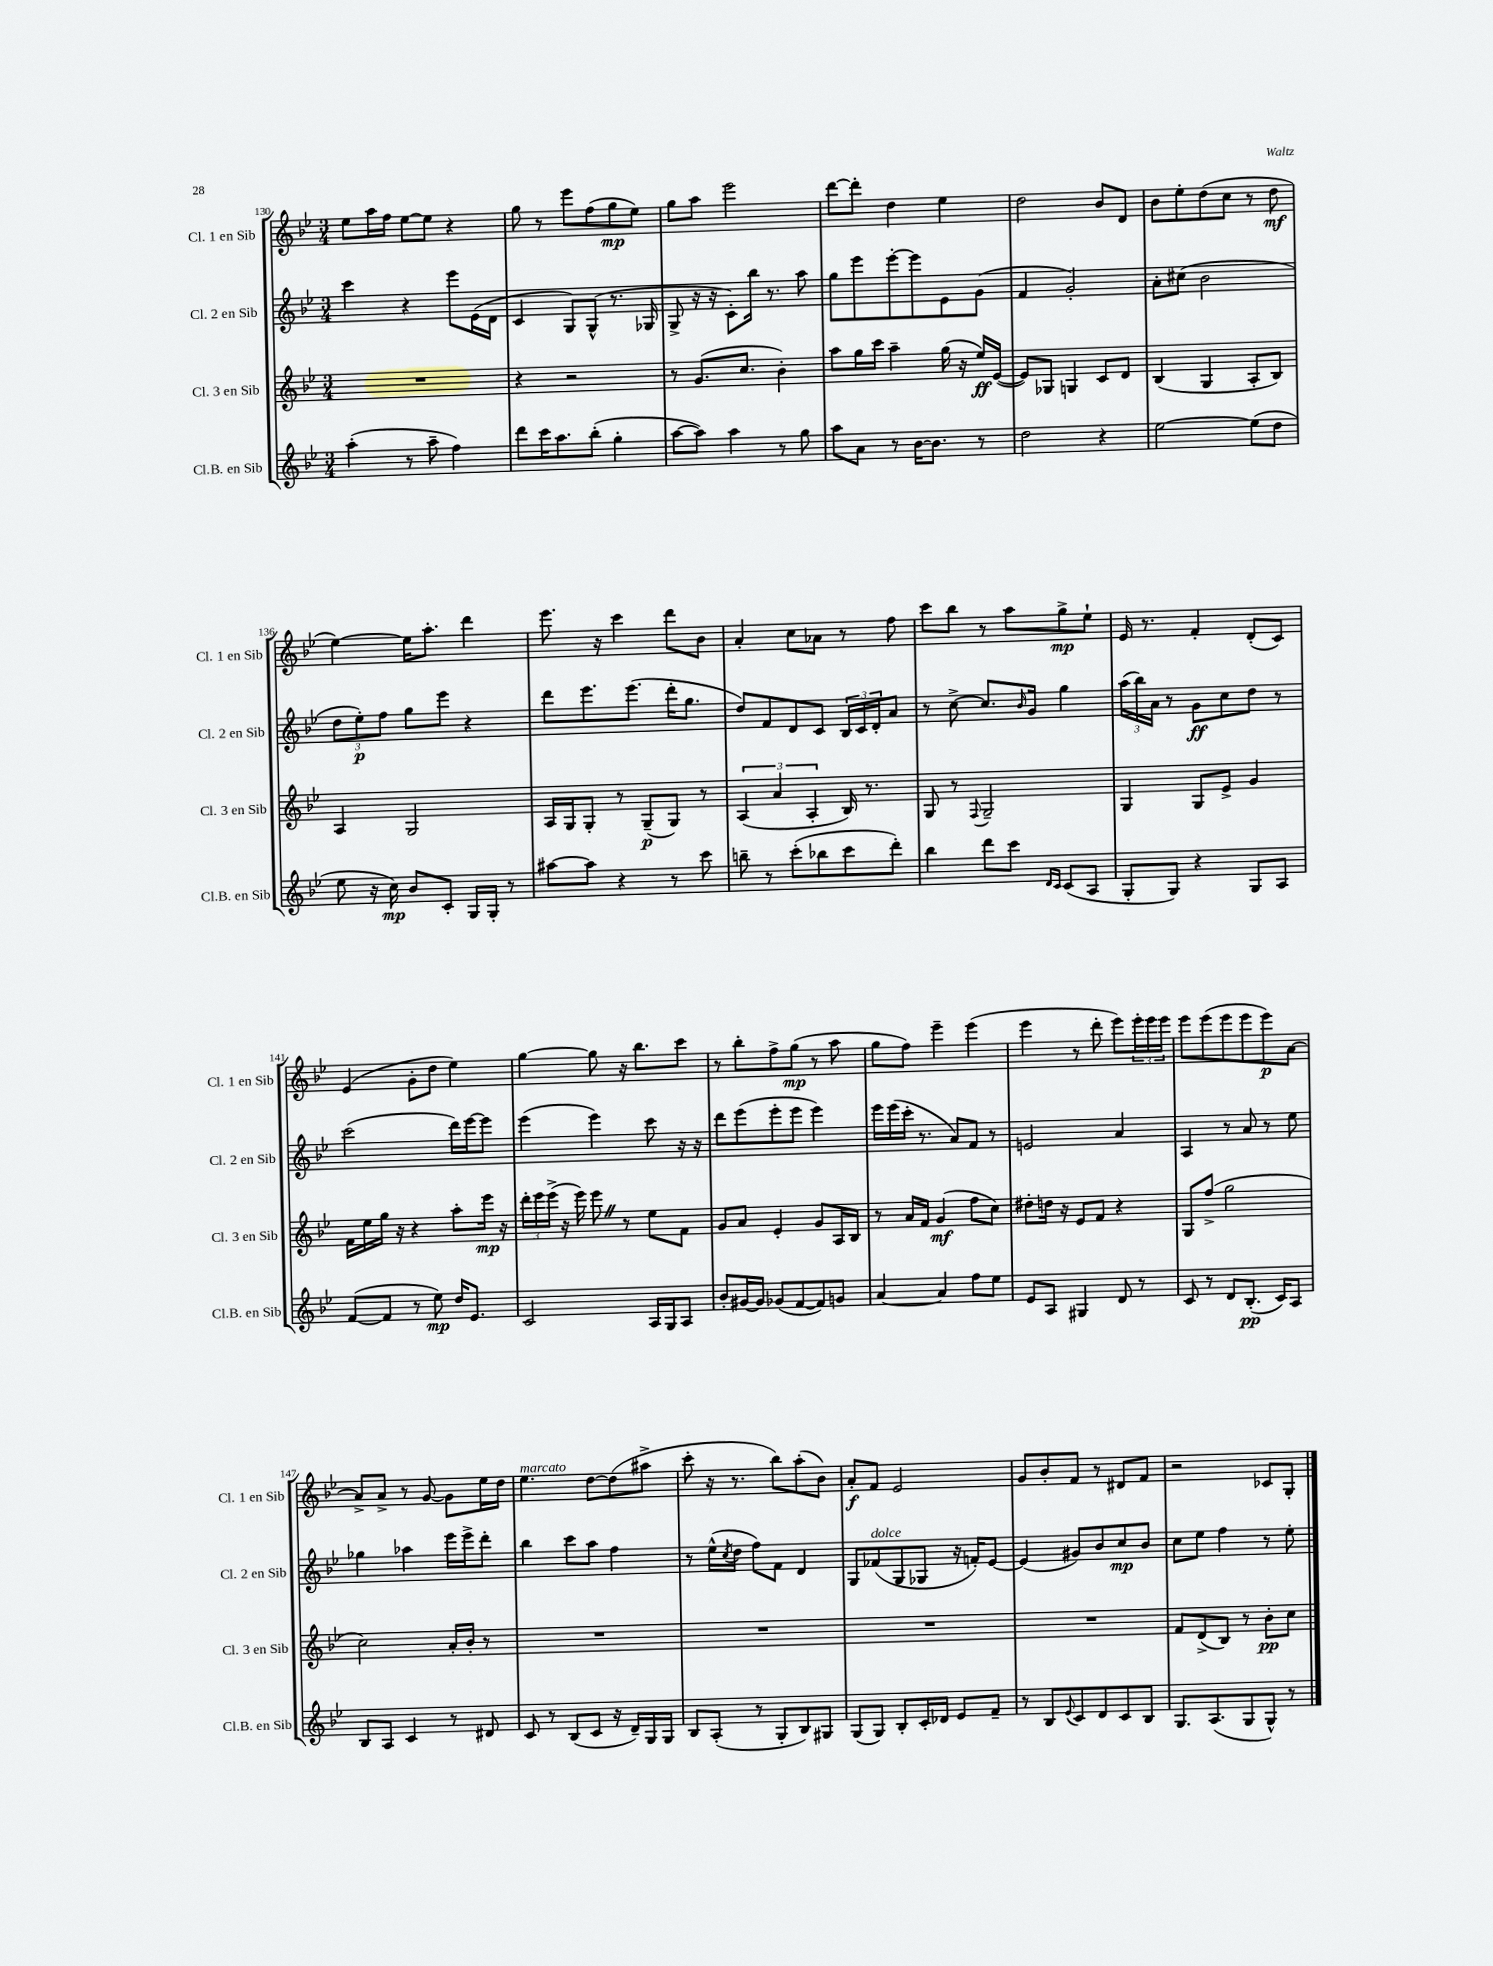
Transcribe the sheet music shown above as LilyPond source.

<<
\new StaffGroup <<
\new Staff = "s0" \with { instrumentName = "Cl. 1 en Sib" shortInstrumentName = "Cl. 1 en Sib" } {
    \clef treble \key bes \major \numericTimeSignature \time 3/4
    ees''8 a''16 f''16 ees''8~ ees''8 r4 |
    g''8 r8 ees'''8 f''8( g''8\mp ees''8) |
    g''8 a''8 ees'''2 |
    d'''8~ d'''8-. d''4 ees''4 |
    d''2 bes'8 d'8 |
    bes'8 ees''8-. d''8( c''8 r8 d''8\mf |
    ees''4~) ees''16 a''8.-. d'''4 |
    ees'''8. r16 c'''4 d'''8 bes'8 |
    a'4-. c''8 aes'8 r8 f''8 |
    c'''8 bes''8 r8 a''8 g''8->\mp ees''8-! |
    ees'16 r8. f'4-. d'8-.( c'8) |
    ees'4( g'8-. d''8 ees''4) |
    g''4~ g''8 r16 bes''8. c'''8 |
    r8 bes''8-. f''8-> g''8\mp( r8 a''8 |
    g''8 f''8) ees'''4-- ees'''4( |
    ees'''4 r8 d'''8-. ees'''8) \tuplet 3/2 { ees'''16-. ees'''16 ees'''16 } |
    ees'''8 ees'''8( ees'''8 ees'''8 ees'''8\p) a'8~ |
    a'8-> a'8-> r8 g'8~ g'8 ees''16 d''16 |
    ees''4.^\markup { \italic "marcato" } d''8~ d''8( ais''8-> |
    c'''8-. r16 r8. bes''8) a''8-.( bes'8) |
    a'8-.\f f'8 ees'2 |
    g'8 bes'8-. f'8 r8 dis'8 f'8 |
    r2 ces'8 g8-. \bar "|." |
}
\new Staff = "s1" \with { instrumentName = "Cl. 2 en Sib" shortInstrumentName = "Cl. 2 en Sib" } {
    \clef treble \key bes \major \numericTimeSignature \time 3/4
    c'''4 r4 ees'''8 ees'16( d'16 |
    c'4 g8) g8-^( r8. ges16 |
    g8-> r16 r16 c'8-.) bes''16 r8. a''8 |
    g''8 ees'''8 ees'''8~-. ees'''8 ees'8 g'8( |
    f'4 g'2-.) |
    a'8-. cis''8( bes'2 |
    \tuplet 3/2 { d''8 ees''8-.\p) f''8 } g''8 ees'''8 r4 |
    d'''8 ees'''8. ees'''8.( d'''16-. g''8. |
    d''8) f'8 d'8 c'8 \tuplet 3/2 { bes16 c'16 d'16-. } a'8 |
    r8 c''8~-> c''8. \grace { bes'16 } g'16 g''4 |
    \tuplet 3/2 { a''16( bes''16) a'16 } r8 g'8\ff c''8 d''8 r8 |
    c'''2( d'''16) ees'''16~ ees'''8 |
    ees'''4( ees'''4) c'''8 r16 r16 |
    d'''8 ees'''8( ees'''8-. ees'''8 ees'''4) |
    ees'''16 ees'''16( c'''16-. r8. a'8) f'8 r8 |
    e'2 a'4 |
    a4 r8 a'8 r8 ees''8 |
    ges''4 aes''4 ees'''16 ees'''16-> d'''8-. |
    bes''4 c'''8 a''8 f''4 |
    r8 ees''16-^( \acciaccatura { c''8 } d''16 f''8) f'8 d'4 |
    g8 fes'8^\markup { \italic "dolce" }( g8 ges8 r16 f'16-.) ees'8~ |
    ees'4( gis'8) bes'8 c''8\mp bes'8 |
    c''8 ees''8 f''4 r8 ees''8-. \bar "|." |
}
\new Staff = "s2" \with { instrumentName = "Cl. 3 en Sib" shortInstrumentName = "Cl. 3 en Sib" } {
    \clef treble \key bes \major \numericTimeSignature \time 3/4
    R2. |
    r4 r2 |
    r8 g'8.( c''8. bes'4-.) |
    a''8 g''16 c'''16 a''4-- g''16( r16 ees''16\ff) ees'16~( |
    ees'8) ges8 g4 c'8 d'8 |
    bes4( g4 a8-. bes8) |
    a4 g2 |
    a16 g16 g8-. r8 g8--\p( g8) r8 |
    \tuplet 3/2 { a4( a'4 a4-. } bes16) r8. |
    g8 r8 \appoggiatura { f8 } g2-- |
    g4 g8 ees'8-> g'4 |
    f'16 ees''16 g''16 r16 r4 a''8-. ees'''16\mp r16 |
    \tuplet 3/2 { d'''16-. ees'''16 ees'''16->( } r16 ees'''16) ees'''8 \once \override BreathingSign.text = \markup { \musicglyph "scripts.caesura.straight" } \breathe r8 ees''8 f'8 |
    g'8 a'8 ees'4-. g'8 a16 bes16 |
    r8 a'16 f'16 g'4\mf( f''8 c''8) |
    dis''8-. d''16 r16 ees'8 f'8 r4 |
    g8 f''8->( g''2 |
    c''2) a'16-. bes'16-. r8 |
    R2. |
    R2. |
    R2. |
    R2. |
    f'8 d'8->( bes8) r8 bes'8-.\pp c''8 \bar "|." |
}
\new Staff = "s3" \with { instrumentName = "Cl.B. en Sib" shortInstrumentName = "Cl.B. en Sib" } {
    \clef treble \key bes \major \numericTimeSignature \time 3/4
    a''4-.( r8 a''8-- f''4) |
    d'''8 c'''16 a''8. bes''8-.( g''4-. |
    a''8~ a''8) a''4 r8 g''8 |
    a''8 a'8 r8 bes'16~ bes'8. r8 |
    d''2 r4 |
    ees''2~ ees''8( d''8 |
    ees''8 r16 c''16\mp) bes'8 c'8-. g16 g16-. r8 |
    ais''8~ ais''8 r4 r8 c'''8 |
    b''8-- r8 c'''8-.( bes''8 c'''8 d'''8-.) |
    bes''4 d'''8 c'''8 \grace { d'16 c'16 } c'8( a8 |
    g8-. g8) r4 g8 a8 |
    f'8~( f'8 r8 ees''8\mp) d''16 ees'8. |
    c'2 a16 g16 a8 |
    bes'8-. gis'16~ gis'16 ges'8( f'8~ f'8) g'8 |
    a'4~ a'4 f''8 ees''8 |
    ees'8 a8 gis4 d'8 r8 |
    c'8 r8 d'8 bes8.-.\pp( c'16) a8 |
    bes8 a8 c'4 r8 dis'8 |
    c'8 r8 bes8( c'8 r16 d'16--) g16 g16 |
    bes8 a8-.( r8 g8-. bes8) gis8 |
    g8( g8) bes8-. c'16-. des'16 ees'8 f'8-- |
    r8 bes8 \appoggiatura { ees'8 } c'8 d'8 c'8 bes8 |
    g8. a8.( g8 g8-^) r8 \bar "|." |
}
>>
>>
\layout { \context { \Score currentBarNumber = #130 } }
